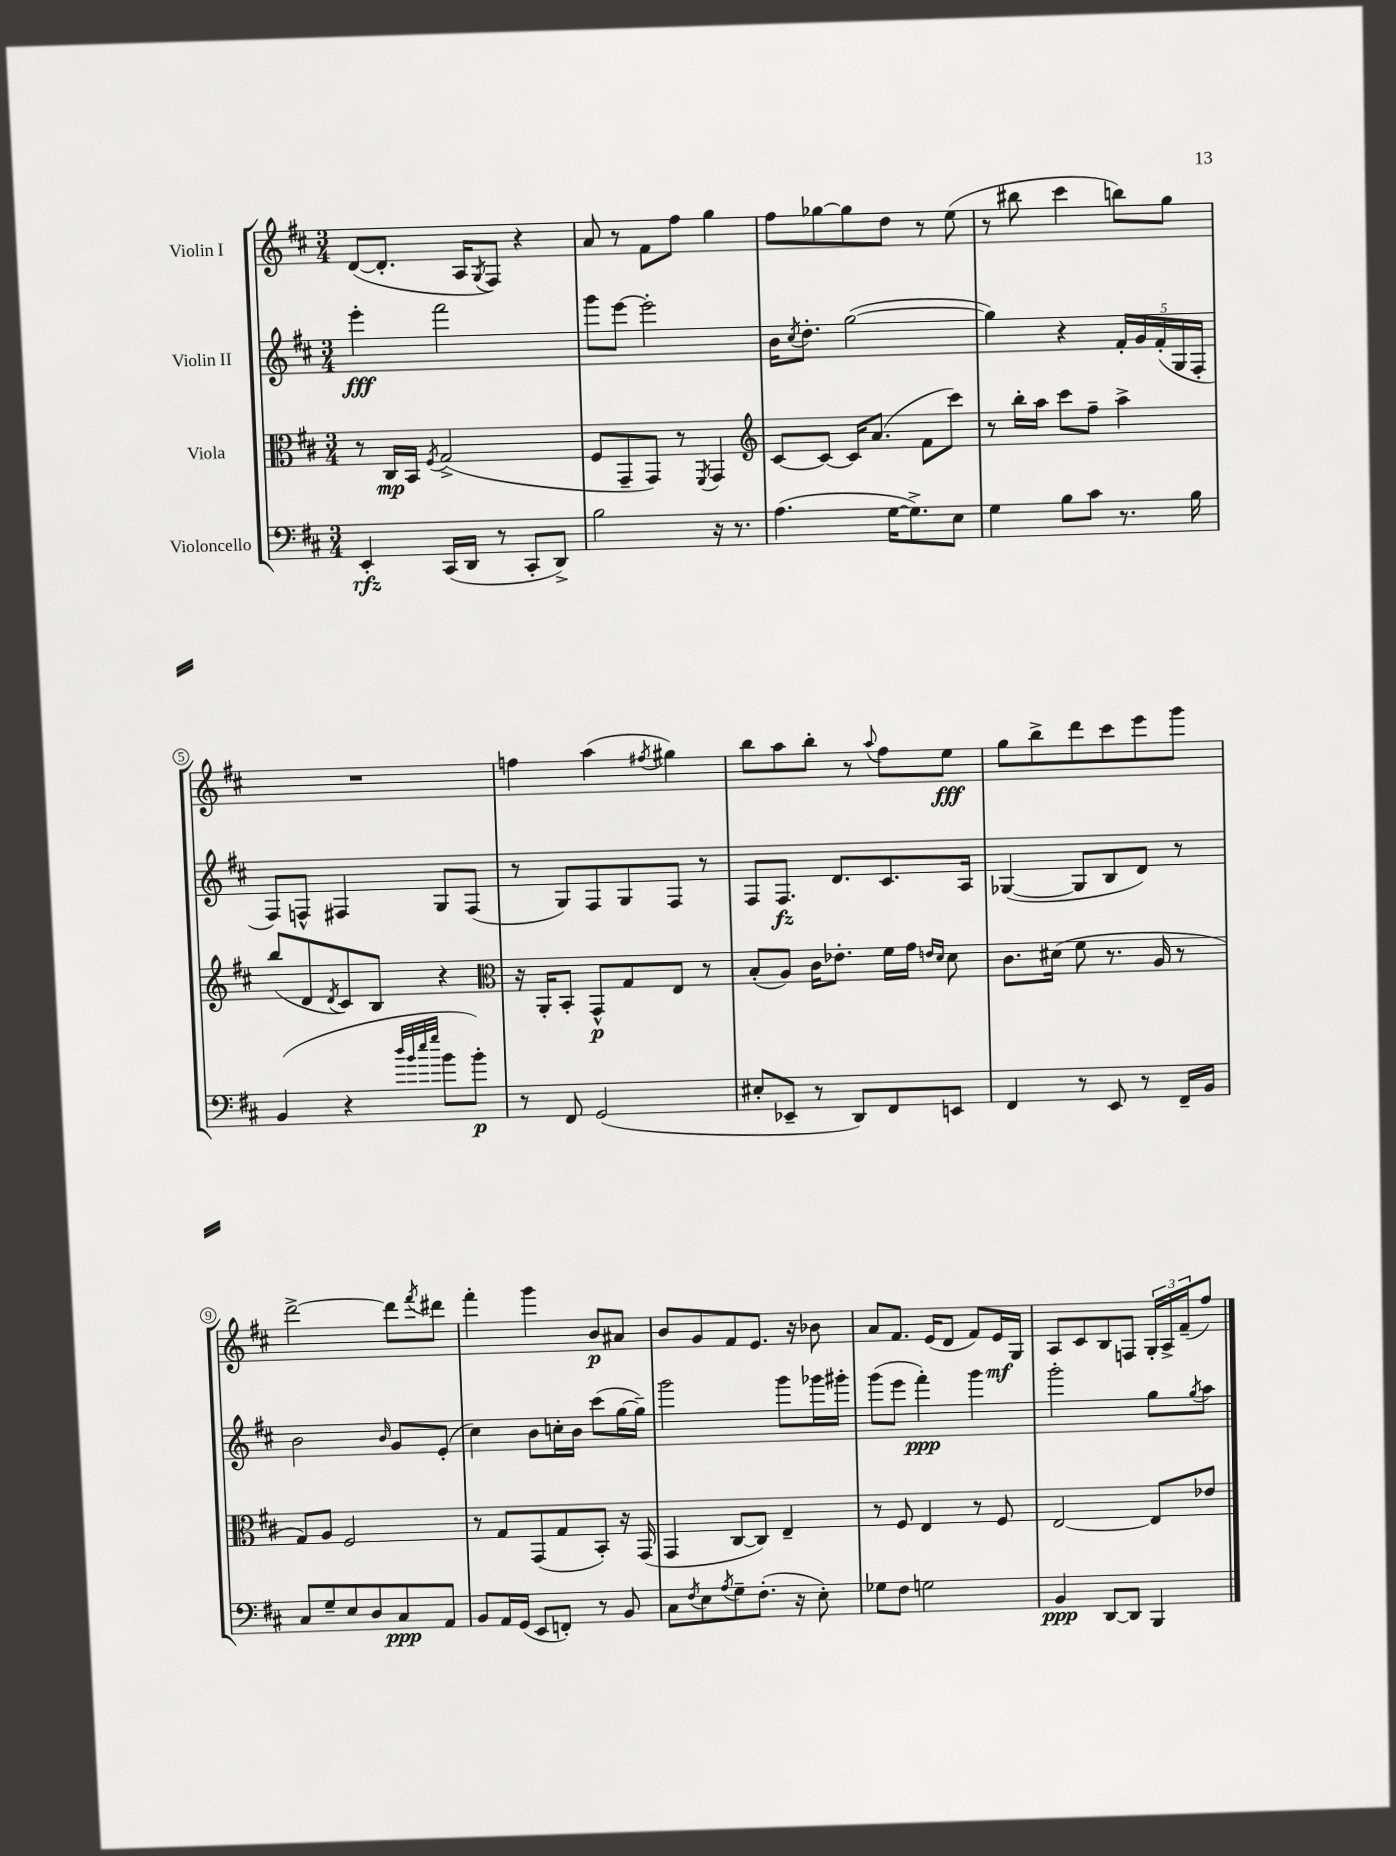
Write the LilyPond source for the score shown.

<<
\new StaffGroup <<
\new Staff = "s0" \with { instrumentName = "Violin I" } {
    \clef treble \key d \major \numericTimeSignature \time 3/4
    d'8~( d'8.-. a16 \acciaccatura { g8 } fis8) r4 |
    a'8 r8 fis'8 fis''8 g''4 |
    fis''8 ges''8~ ges''8 d''8 r8 e''8( |
    r8 bis''8 cis'''4 b''8) g''8 |
    R2. |
    f''4 a''4( \acciaccatura { fis''8 } gis''4) |
    b''8 a''8 b''8-. r8 \appoggiatura { a''8 } fis''8 e''8\fff |
    g''8 b''8-> d'''8 cis'''8 e'''8 g'''8 |
    d'''2~-> d'''8 \acciaccatura { fis'''8 } dis'''8 |
    fis'''4-. g'''4 b'8\p ais'8 |
    b'8 g'8 fis'8 e'8. r16 bes'8 |
    a'8 fis'8. e'16( d'8 fis'8) e'16\mf g16 |
    a8 cis'8 b8 f8 \tuplet 3/2 { g16-. a16-> fis'16--( } fis''8) \bar "|." |
}
\new Staff = "s1" \with { instrumentName = "Violin II" } {
    \clef treble \key d \major \numericTimeSignature \time 3/4
    e'''4-.\fff fis'''2 |
    g'''8 e'''8~ e'''2-. |
    b'16 \acciaccatura { cis''8 } d''8.-. g''2~( |
    g''4) r4 \tuplet 5/4 { fis'16-. g'16 fis'16-.( g16 fis16-. } |
    fis8) f8-^ fis4 g8 fis8( |
    r8 g8) fis8 g8 fis8 r8 |
    fis8 fis8.\fz d'8. cis'8. a16 |
    ges4~( ges8 b8 d'8) r8 |
    b'2 \grace { b'16 } g'8 e'8-.( |
    cis''4) b'8 c''16-. b'16 cis'''8( g''16~ g''16--) |
    g'''2 g'''8 ges'''16 gis'''16-. |
    g'''8( e'''8 fis'''4-.\ppp) g'''4 |
    g'''2-. g''8 \acciaccatura { g''8 } a''8 \bar "|." |
}
\new Staff = "s2" \with { instrumentName = "Viola" } {
    \clef alto \key d \major \numericTimeSignature \time 3/4
    r8 cis16\mp b,16 \acciaccatura { fis8 } g2->( |
    fis8 g,8-- g,8) r8 \acciaccatura { fis,8 } g,4 |
    \clef treble cis'8~ cis'8~ cis'16 a'8.( fis'8 cis'''8) |
    r8 b''16-. a''16 cis'''8 fis''8-- a''4-> |
    b''8( d'8 \acciaccatura { d'8 } cis'8) b8 r4 |
    \clef alto r16 a,16-. b,8-. g,8-^\p g8 e8 r8 |
    b8-.( a8) cis'16 ees'8.-. fis'16 g'16 \grace { e'16 d'16 } d'8 |
    cis'8. dis'16( fis'8 r8. a16 r8 |
    g8) a8 fis2 |
    r8 g8 g,8( g8 b,8-.) r16 g,16( |
    g,4 cis8~ cis8) e4-- |
    r8 fis8 e4 r8 fis8 |
    e2~ e8 ees'8 \bar "|." |
}
\new Staff = "s3" \with { instrumentName = "Violoncello" } {
    \clef bass \key d \major \numericTimeSignature \time 3/4
    e,4-.\rfz cis,16( d,16 r8 cis,8-. d,8->) |
    b2 r16 r8. |
    a4.( g16~ g8.->) e8 |
    g4 b8 cis'8 r8. b16 |
    b,4( r4 \grace { d''32 b'32 e''32 g''32 } b'8 b'8-.\p) |
    r8 fis,8 g,2( |
    eis8-. ees,8-- r8 d,8) fis,8 e,8 |
    fis,4 r8 e,8 r8 fis,16-- b,16 |
    cis8 g8-- e8 d8 cis8\ppp a,8 |
    b,8 a,16 g,16( e,8 f,8-.) r8 b,8 |
    cis8 \acciaccatura { fis8 } e8 \acciaccatura { a8 } g8-- fis8.-.( r16 e8-.) |
    ges8 fis8 g2 |
    b,4\ppp d,8~ d,8 b,,4 \bar "|." |
}
>>
>>
\layout { \context { \Score \override BarNumber.stencil = #(make-stencil-circler 0.1 0.3 ly:text-interface::print) } }
